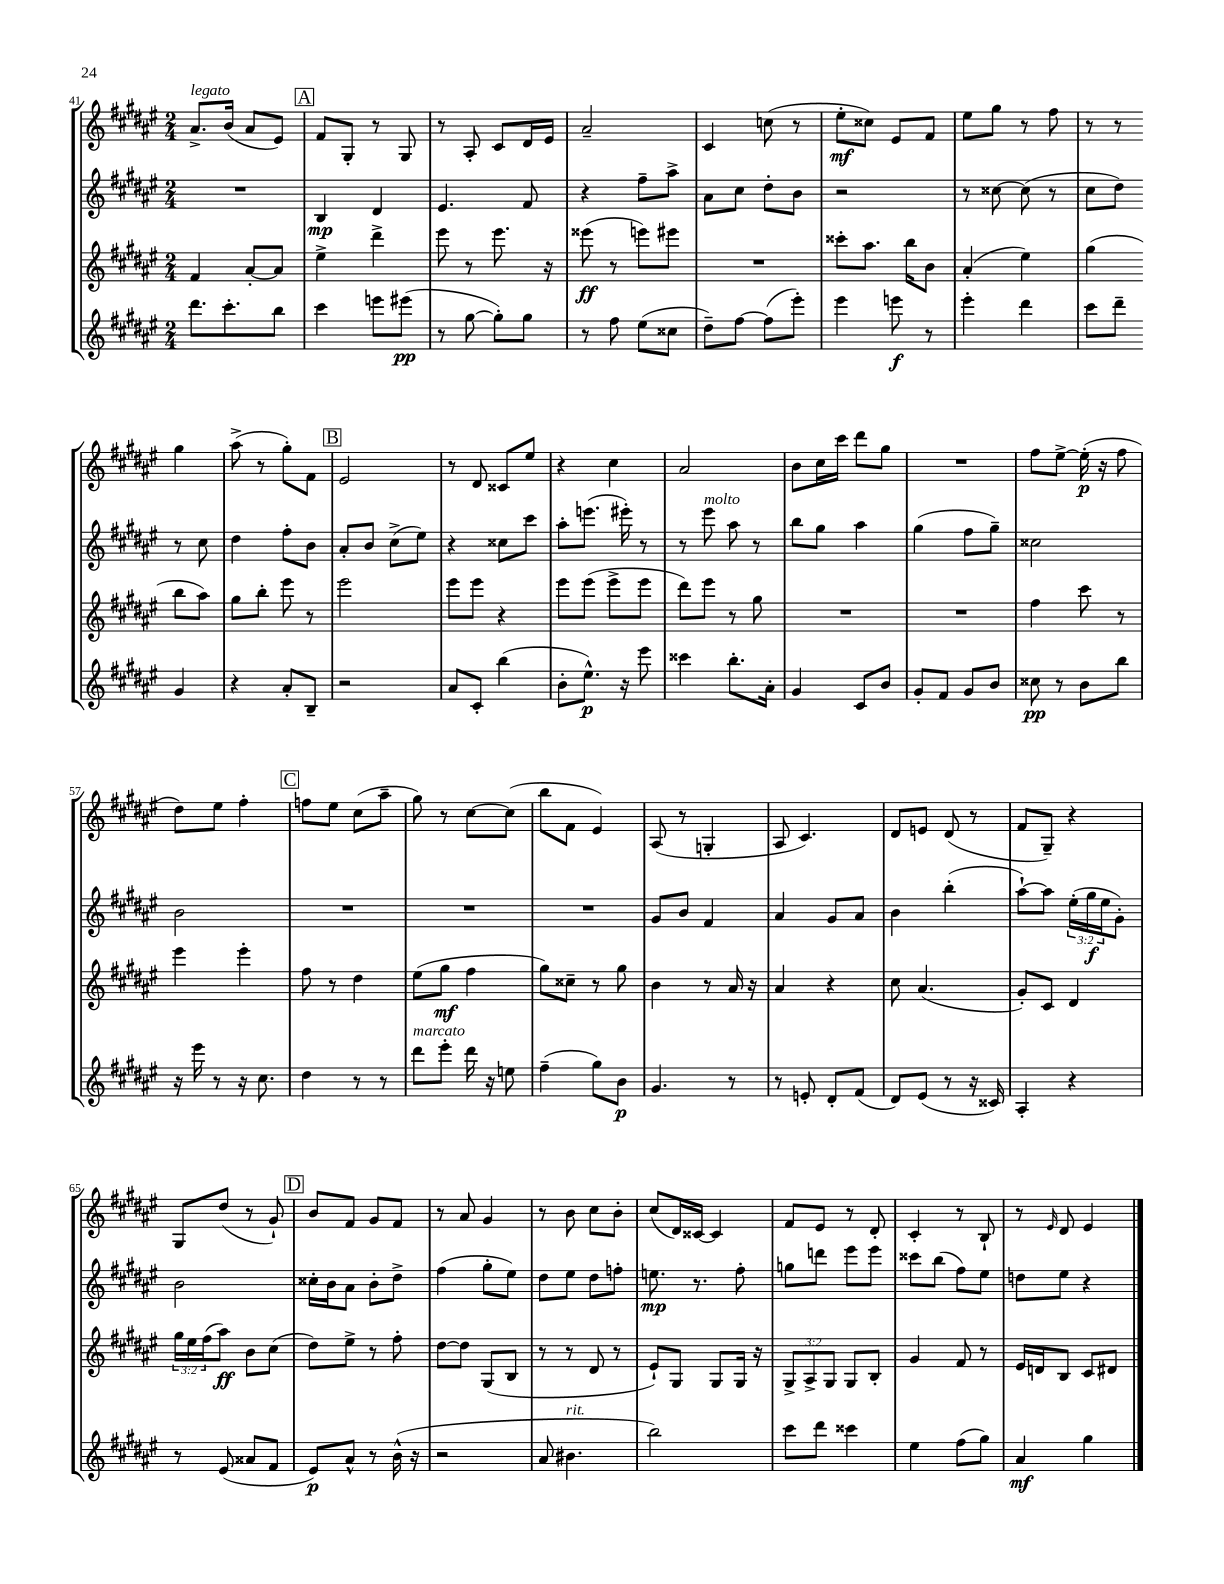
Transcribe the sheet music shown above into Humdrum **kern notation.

**kern	**dynam	**kern	**dynam	**kern	**dynam	**kern	**dynam
*part4	*part4	*part3	*part3	*part2	*part2	*part1	*part1
*staff4	*staff4	*staff3	*staff3	*staff2	*staff2	*staff1	*staff1
*clefG2	*	*clefG2	*	*clefG2	*	*clefG2	*
*k[f#c#g#d#a#e#]	*	*k[f#c#g#d#a#e#]	*	*k[f#c#g#d#a#e#]	*	*k[f#c#g#d#a#e#]	*
*M2/4	*	*M2/4	*	*M2/4	*	*M2/4	*
=41	=41	=41	=41	=41	=41	=41	=41
!	!	!	!	!	!	!LO:TX:a:i:t=legato	!
8.ddd#\L	.	4f#/	.	2r	.	8.a#^/L	.
8.ccc#'\	.	.	.	.	.	(16b/Jk	.
.	.	[8a#'/L	.	.	.	8a#/L	.
8bb\J	.	8a#/J]	.	.	.	8e#/J)	.
!!LO:REH:place=s1:t=A
=42	=42	=42	=42	=42	=42	=42	=42
4ccc#\	.	4ee#^\	.	4B/	mp	8f#/L	.
.	.	.	.	.	.	8G#'/J	.
8eeen\L	.	4ddd#^\	.	4d#/	.	8r	.
(8eee#X\J	pp	.	.	.	.	8G#/	.
=43	=43	=43	=43	=43	=43	=43	=43
8r	.	8eee#\	.	4.e#/	.	8r	.
[8gg#\	.	8r	.	.	.	8A#'/	.
8gg#'\L])	.	8.eee#\	.	.	.	8c#/L	.
8gg#\J	.	.	.	8f#/	.	16d#/L	.
.	.	16r	.	.	.	16e#/JJ	.
=44	=44	=44	=44	=44	=44	=44	=44
8r	.	(8eee##X\	ff	4r	.	2a#~/	.
8ff#\	.	8r	.	.	.	.	.
(8ee#\L	.	8eeen\L)	.	8ff#~\L	.	.	.
8cc##X\J	.	8eee#X\J	.	8aa#^\J	.	.	.
=45	=45	=45	=45	=45	=45	=45	=45
8dd#~\L)	.	2r	.	8a#\L	.	4c#/	.
[8ff#\J	.	.	.	8cc#\J	.	.	.
(8ff#\L]	.	.	.	8dd#'\L	.	(8ccn\	.
8eee#'\J)	.	.	.	8b\J	.	8r	.
=46	=46	=46	=46	=46	=46	=46	=46
4eee#\	.	8ccc##X'\L	.	2r	.	8ee#'\L	mf
.	.	8.aa#\J	.	.	.	8cc##X\J)	.
8eeen\	f	.	.	.	.	8e#/L	.
.	.	16bb\KL	.	.	.	.	.
8r	.	8b\J	.	.	.	8f#/J	.
=47	=47	=47	=47	=47	=47	=47	=47
4eee#'\	.	(4a#'/	.	8r	.	8ee#\L	.
.	.	.	.	[8cc##X\	.	8gg#\J	.
4ddd#\	.	4ee#\)	.	(8cc##\]	.	8r	.
.	.	.	.	8r	.	8ff#\	.
=48	=48	=48	=48	=48	=48	=48	=48
8ccc#\L	.	(4gg#\	.	8cc#\L	.	8r	.
8ddd#~\J	.	.	.	8dd#\J)	.	8r	.
4g#/	.	8bb\L	.	8r	.	4gg#\	.
.	.	8aa#\J)	.	8cc#\	.	.	.
!!LO:LB:g=z
=49	=49	=49	=49	=49	=49	=49	=49
4r	.	8gg#\L	.	4dd#\	.	(8aa#^\	.
.	.	8bb'\J	.	.	.	8r	.
8a#'/L	.	8eee#\	.	8ff#'\L	.	8gg#'\L)	.
8B~/J	.	8r	.	8b\J	.	8f#\J	.
!!LO:REH:place=s1:t=B
=50	=50	=50	=50	=50	=50	=50	=50
2r	.	2eee#\	.	8a#'/L	.	2e#/	.
.	.	.	.	8b/J	.	.	.
.	.	.	.	(8cc#^\L	.	.	.
.	.	.	.	8ee#\J)	.	.	.
=51	=51	=51	=51	=51	=51	=51	=51
8a#/L	.	8eee#\L	.	4r	.	8r	.
8c#'/J	.	8eee#\J	.	.	.	8d#/	.
(4bb\	.	4r	.	8cc##X\L	.	8c##X/L	.
.	.	.	.	8ccc#\J	.	8ee#/J	.
=52	=52	=52	=52	=52	=52	=52	=52
8b'\L	.	8eee#\L	.	8aa#'\L	.	4r	.
8.ee#^^\J)	p	(8eee#\J	.	(8.eeen\J	.	.	.
.	.	8eee#^\L	.	.	.	4cc#\	.
16r	.	.	.	16eee#X'\)	.	.	.
8eee#\	.	8eee#\J	.	8r	.	.	.
=53	=53	=53	=53	=53	=53	=53	=53
4ccc##X\	.	8ddd#\L)	.	8r	.	2a#/	.
!	!	!	!	!LO:TX:a:i:t=molto	!	!	!
.	.	8eee#\J	.	8eee#\	.	.	.
8.bb'\L	.	8r	.	8aa#\	.	.	.
.	.	8gg#\	.	8r	.	.	.
16a#'\Jk	.	.	.	.	.	.	.
=54	=54	=54	=54	=54	=54	=54	=54
4g#/	.	2r	.	8bb\L	.	8b\L	.
.	.	.	.	8gg#\J	.	16cc#\L	.
.	.	.	.	.	.	16ccc#\JJ	.
8c#/L	.	.	.	4aa#\	.	8ddd#\L	.
8b/J	.	.	.	.	.	8gg#\J	.
=55	=55	=55	=55	=55	=55	=55	=55
8g#'/L	.	2r	.	(4gg#\	.	2r	.
8f#/J	.	.	.	.	.	.	.
8g#/L	.	.	.	8ff#\L	.	.	.
8b/J	.	.	.	8gg#~\J)	.	.	.
=56	=56	=56	=56	=56	=56	=56	=56
8cc##X\	pp	4ff#\	.	2cc##X\	.	8ff#\L	.
8r	.	.	.	.	.	[8ee#^\J	.
8b\L	.	8ccc#\	.	.	.	(16ee#'\]	p
.	.	.	.	.	.	16r	.
8bb\J	.	8r	.	.	.	8ff#\	.
!!LO:LB:g=z
=57	=57	=57	=57	=57	=57	=57	=57
16r	.	4eee#\	.	2b\	.	8dd#\L)	.
16eee#\	.	.	.	.	.	.	.
8r	.	.	.	.	.	8ee#\J	.
16r	.	4eee#'\	.	.	.	4ff#'\	.
8.cc#\	.	.	.	.	.	.	.
!!LO:REH:place=s1:t=C
=58	=58	=58	=58	=58	=58	=58	=58
4dd#\	.	8ff#\	.	2r	.	8ffn\L	.
.	.	8r	.	.	.	8ee#\J	.
8r	.	4dd#\	.	.	.	(8cc#\L	.
8r	.	.	.	.	.	8aa#~\J	.
=59	=59	=59	=59	=59	=59	=59	=59
!LO:TX:a:i:t=marcato	!	!	!	!	!	!	!
8ddd#\L	.	(8ee#\L	.	2r	.	8gg#\)	.
8eee#'\J	.	8gg#\J	mf	.	.	8r	.
16ddd#\	.	4ff#\	.	.	.	[8cc#\L	.
16r	.	.	.	.	.	.	.
8een\	.	.	.	.	.	(8cc#\J]	.
=60	=60	=60	=60	=60	=60	=60	=60
(4ff#~\	.	8gg#\L)	.	2r	.	8bb\L	.
.	.	8cc##X~\J	.	.	.	8f#\J	.
8gg#\L)	.	8r	.	.	.	4e#/)	.
8b\J	p	8gg#\	.	.	.	.	.
=61	=61	=61	=61	=61	=61	=61	=61
4.g#/	.	4b\	.	8g#/L	.	(8A#/	.
.	.	.	.	8b/J	.	8r	.
.	.	8r	.	4f#/	.	4Gn'/	.
8r	.	16a#/	.	.	.	.	.
.	.	16r	.	.	.	.	.
=62	=62	=62	=62	=62	=62	=62	=62
8r	.	4a#/	.	4a#/	.	8A#/	.
8en'/	.	.	.	.	.	4.c#/)	.
8d#'/L	.	4r	.	8g#/L	.	.	.
(8f#/J	.	.	.	8a#/J	.	.	.
=63	=63	=63	=63	=63	=63	=63	=63
8d#/L)	.	8cc#\	.	4b\	.	8d#/L	.
(8e#/J	.	(4.a#/	.	.	.	8en/J	.
8r	.	.	.	(4bb'\	.	(8d#/	.
16r	.	.	.	.	.	8r	.
16c##X/)	.	.	.	.	.	.	.
=64	=64	=64	=64	=64	=64	=64	=64
4A#'/	.	8g#'/L)	.	[8aa#`\L)	.	8f#/L	.
.	.	8c#/J	.	8aa#\J]	.	8G#~/J)	.
4r	.	4d#/	.	(24ee#'\LL	.	4r	.
.	.	.	.	24gg#\	f	.	.
.	.	.	.	24ee#\J	.	.	.
.	.	.	.	8g#'\J)	.	.	.
!!LO:LB:g=z
=65	=65	=65	=65	=65	=65	=65	=65
8r	.	24gg#\LL	.	2b\	.	8G#/L	.
.	.	24ee#\	.	.	.	.	.
.	.	(24ff#\J	.	.	.	.	.
(8e#/	.	8aa#\J)	ff	.	.	(8dd#/J	.
8a##X/L	.	8b\L	.	.	.	8r	.
8f#/J	.	(8cc#\J	.	.	.	8g#`/)	.
!!LO:REH:place=s1:t=D
=66	=66	=66	=66	=66	=66	=66	=66
8e#/L)	p	8dd#\L)	.	16cc##X'\LL	.	8b/L	.
.	.	.	.	16b\J	.	.	.
8a#^^/J	.	8ee#^\J	.	8a#\J	.	8f#/J	.
8r	.	8r	.	8b'\L	.	8g#/L	.
(16b^^\	.	8ff#'\	.	8dd#^\J	.	8f#/J	.
16r	.	.	.	.	.	.	.
=67	=67	=67	=67	=67	=67	=67	=67
2r	.	[8dd#\L	.	(4ff#\	.	8r	.
.	.	8dd#\J]	.	.	.	8a#/	.
.	.	(8G#/L	.	8gg#'\L	.	4g#/	.
.	.	8B/J	.	8ee#\J)	.	.	.
=68	=68	=68	=68	=68	=68	=68	=68
8a#/	.	8r	.	8dd#\L	.	8r	.
!LO:TX:a:i:t=rit.	!	!	!	!	!	!	!
4.b#X\	.	8r	.	8ee#\J	.	8b\	.
.	.	8d#/	.	8dd#\L	.	8cc#\L	.
.	.	8r	.	8ffn'\J	.	8b'\J	.
=69	=69	=69	=69	=69	=69	=69	=69
2bb\)	.	8e#`/L)	.	8.een\	mp	(8cc#/L	.
.	.	8G#/J	.	.	.	16d#/L)	.
.	.	.	.	8.r	.	[16c##X/JJ	.
.	.	8G#/L	.	.	.	4c##/]	.
.	.	16G#/Jk	.	8ff#'\	.	.	.
.	.	16r	.	.	.	.	.
=70	=70	=70	=70	=70	=70	=70	=70
8ccc#\L	.	12G#^/L	.	8ggn\L	.	8f#/L	.
.	.	12A#^/	.	.	.	.	.
8ddd#\J	.	.	.	8dddn\J	.	8e#/J	.
.	.	12G#/J	.	.	.	.	.
4ccc##X\	.	8G#/L	.	8eee#\L	.	8r	.
.	.	8B'/J	.	8eee#\J	.	8d#'/	.
=71	=71	=71	=71	=71	=71	=71	=71
4ee#\	.	4g#/	.	8ccc##X\L	.	4c#'/	.
.	.	.	.	(8bb\J	.	.	.
(8ff#\L	.	8f#/	.	8ff#\L)	.	8r	.
8gg#\J)	.	8r	.	8ee#\J	.	8B`/	.
=72	=72	=72	=72	=72	=72	=72	=72
4a#/	mf	16e#/LL	.	8ddn\L	.	8r	.
.	.	16dn/J	.	.	.	.	.
.	.	.	.	.	.	16qqe#/	.
.	.	8B/J	.	8ee#\J	.	8d#/	.
4gg#\	.	8c#/L	.	4r	.	4e#/	.
.	.	8d#X/J	.	.	.	.	.
==	==	==	==	==	==	==	==
*-	*-	*-	*-	*-	*-	*-	*-
